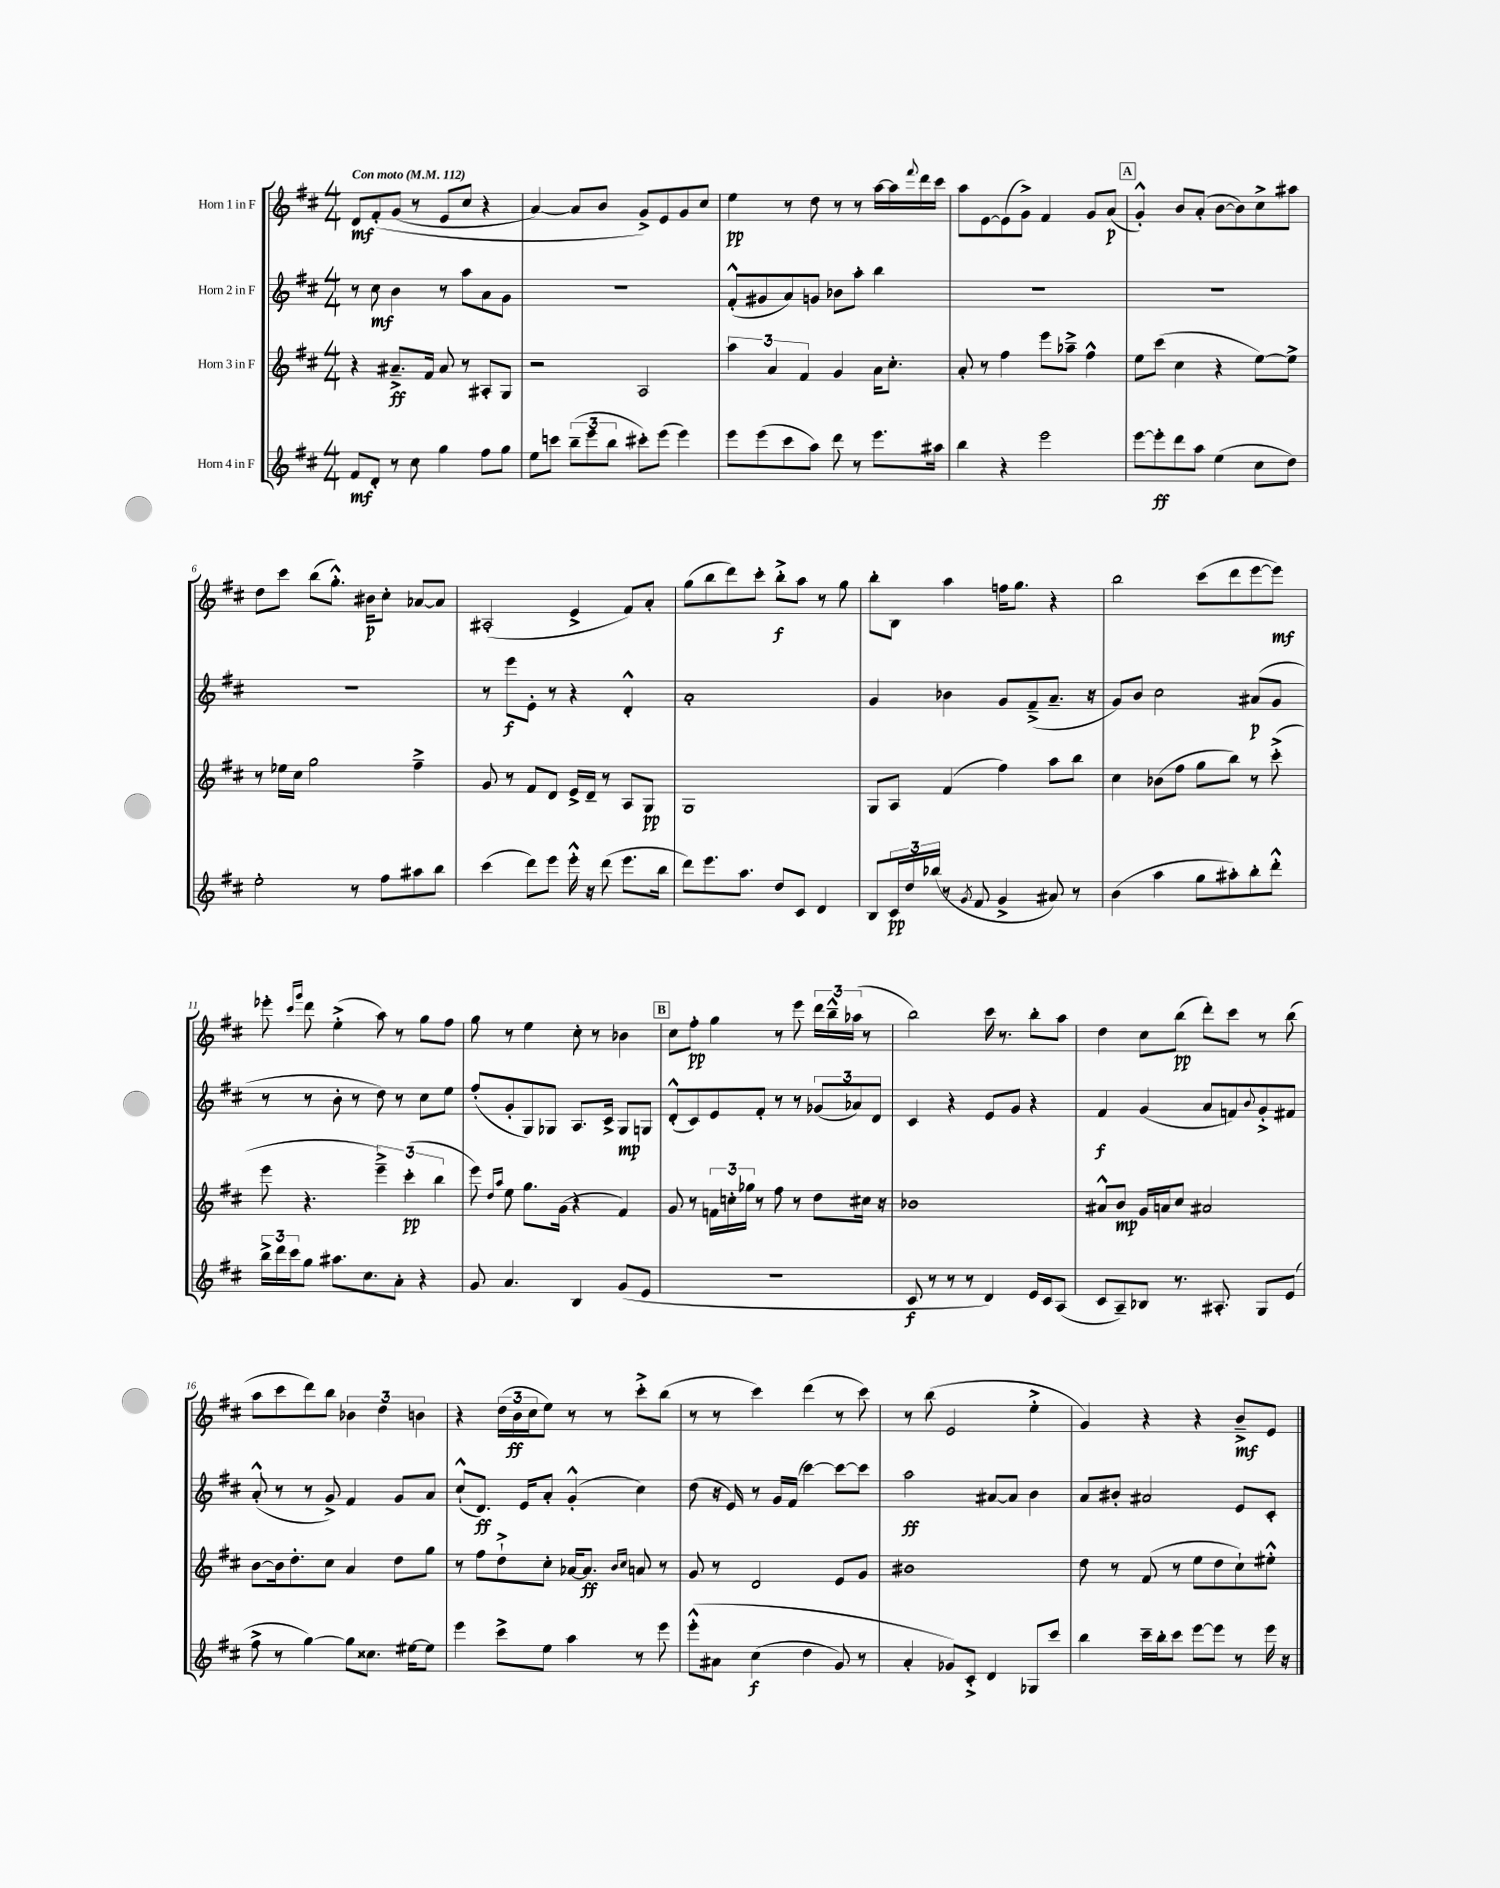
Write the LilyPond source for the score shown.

<<
\new StaffGroup <<
\new Staff = "s0" \with { instrumentName = "Horn 1 in F" } {
    \clef treble \key d \major \numericTimeSignature \time 4/4 \tempo "Con moto" 4 = 112
    d'8\mf fis'8-.\( g'8( r8 e'8 cis''8 r4 |
    a'4~) a'8 b'8 g'8->\) e'8 g'8 cis''8 |
    e''4\pp r8 d''8 r8 r8 a''16~ a''16 \appoggiatura { fis'''8 } d'''16 cis'''16 |
    a''8 e'8~ e'8( g'8->) fis'4 g'8 a'8\p( |
    \mark \markup { \box "A" } g'4-.-^) b'8 a'8-.( b'8~ b'8) cis''8-> ais''8 |
    d''8 cis'''8 b''8( g''8.-.-^) bis'16\p cis''8-. aes'8~ aes'8 |
    ais2-.( e'4-> fis'8) a'8-. |
    g''8( b''8 d'''8) cis'''8-. b''8-.->\f a''8 r8 g''8 |
    b''8-. b8 a''4 f''16 g''8. r4 |
    b''2 cis'''8( d'''8 e'''8~ e'''8\mf) |
    ees'''8-. \grace { cis'''16 g'''16 } d'''8 e''4-.->( a''8) r8 g''8 fis''8 |
    g''8 r8 e''4 cis''8-. r8 bes'4 |
    \mark \markup { \box "B" } cis''8 fis''8-.\pp g''4 r8 e'''8 \tuplet 3/2 { d'''16 b''16---^ aes''16( } r8 |
    b''2) cis'''16 r8. b''8-. a''8 |
    d''4 cis''8 b''8\pp( d'''8-.) cis'''8 r8 b''8( |
    a''8 cis'''8 d'''8) b''8 \tuplet 3/2 { bes'4 d''4 b'4 } |
    r4 \tuplet 3/2 { d''16( b'16\ff cis''16 } e''8) r8 r8 cis'''8-.-> b''8( |
    r8 r8 cis'''4) d'''4( r8 cis'''8) |
    r8 b''8( e'2 e''4-.-> |
    g'4) r4 r4 b'8--->\mf e'8 \bar "|." |
}
\new Staff = "s1" \with { instrumentName = "Horn 2 in F" } {
    \clef treble \key d \major \numericTimeSignature \time 4/4
    r8 cis''8\mf b'4 r8 a''8 a'8 g'8 |
    R1 |
    fis'8-.-^( gis'8 a'8) g'8 bes'8 a''8-. b''4 |
    R1 |
    \mark \markup { \box "A" } R1 |
    R1 |
    r8 e'''8\f e'8-. r8 r4 d'4-.-^ |
    a'1-. |
    g'4 bes'4 g'8 fis'8--->( a'8.-- r16 |
    g'8) b'8 cis''2 ais'8\p( g'8 |
    r8 r8 b'8-. r8 d''8) r8 cis''8 e''8 |
    fis''8-.( g'8-. g8) ges8 a8. cis'16-> ges8\mp g8 |
    \mark \markup { \box "B" } d'8-.-^( cis'8) e'8 fis'8-. r8 r8 \tuplet 3/2 { ges'8( aes'8) d'8 } |
    cis'4 r4 e'8 g'8 r4 |
    fis'4\f g'4( a'8 f'8) \appoggiatura { b'8 } g'8-.-> fis'8 |
    a'8-.-^( r8 r8 g'8->) fis'4 g'8 a'8 |
    cis''8-!-^( d'8.\ff) e'16 a'8-. g'4-.-^( cis''4) |
    d''8( r16 e'16) r8 g'16 fis'16( cis'''4~) cis'''8~ cis'''8 |
    a''2\ff ais'8~ ais'8 b'4 |
    a'8 bis'8-. ais'2 e'8 cis'8-. \bar "|." |
}
\new Staff = "s2" \with { instrumentName = "Horn 3 in F" } {
    \clef treble \key d \major \numericTimeSignature \time 4/4
    r4 ais'8.--->\ff fis'16 ais'8 r8 ais8-. g8 |
    r2 a2 |
    \tuplet 3/2 { a''4 a'4 fis'4 } g'4 a'16 cis''8.-. |
    a'8-. r8 fis''4 e'''8 aes''8---> fis''4-^ |
    \mark \markup { \box "A" } e''8 cis'''8( cis''4 r4 e''8~) e''8-> |
    r8 ees''16 cis''16 g''2 fis''4---> |
    g'8 r8 fis'8 d'8 e'16-> d'16-- r8 a8 g8\pp |
    g1 |
    g8 a8 fis'4( fis''4) a''8 b''8 |
    cis''4 bes'8( fis''8 g''8 b''8) r8 cis'''8-.->( |
    e'''8 r4. \tuplet 3/2 { e'''4--->) cis'''4-.\pp( b''4 } |
    e'''8) \grace { d''16 a''16 } e''8 g''8. g'16( r4 fis'4) |
    \mark \markup { \box "B" } g'8 r8 \tuplet 3/2 { f'16 c''16-. ges''16 } r8 fis''8 r8 d''8 cis''16 r16 |
    bes'1 |
    ais'8-^ b'8\mp g'16 a'16 cis''8 ais'2 |
    b'8~ b'16 d''8.-. cis''8 a'4 d''8 g''8 |
    r8 fis''8 d''8-!-> cis''8-. aes'16~ aes'8.\ff \grace { b'16 cis''16 } a'8 r8 |
    g'8 r8 d'2 e'8 g'8 |
    bis'1 |
    d''8 r8 fis'8( r8 e''8 d''8 cis''8-!) eis''8-.-^ \bar "|." |
}
\new Staff = "s3" \with { instrumentName = "Horn 4 in F" } {
    \clef treble \key d \major \numericTimeSignature \time 4/4
    fis'8\mf d'8-. r8 cis''8 g''4 fis''8 g''8 |
    e''8 c'''8 \tuplet 3/2 { b''8--( e'''8 b''8 } cis'''8-.) e'''8( e'''4) |
    e'''8 e'''8( cis'''8 a''8) d'''8 r8 e'''8. ais''16 |
    b''4 r4 e'''2 |
    \mark \markup { \box "A" } e'''8~ e'''8-.\ff d'''8 a''8 e''4( cis''8 d''8) |
    e''2-. r8 fis''8 ais''8 b''8 |
    cis'''4( d'''8) e'''8 e'''16-.-^ r16 d'''8( e'''8. b''16 |
    d'''8) e'''8. a''8. d''8 cis'8 d'4 |
    b8 \tuplet 3/2 { cis'16\pp d''16 bes''16( } r8 \acciaccatura { g'8 } fis'8 g'4-> ais'8) r8 |
    b'4( a''4 g''8 ais''8-.) b''8-. d'''8-.-^ |
    \tuplet 3/2 { b''16-> d'''16 cis'''16 } g''8 ais''8. cis''8. a'8-. r4 |
    g'8 a'4. b4 g'8( e'8 |
    \mark \markup { \box "B" } R1 |
    cis'8\f r8 r8 r8 d'4) e'16 cis'16 a8( |
    cis'8 a8--) bes8 r8. ais8.-. g8 e'8( |
    fis''8-> r8 g''4~) g''8 cisis''8. eis''16~ eis''8 |
    e'''4 cis'''8-> e''8 a''4 r8 e'''8 |
    e'''8-.-^\( ais'8 cis''4\f( d''4 g'8) r8 |
    a'4-. ges'8\) cis'8-.-> d'4 ges8 cis'''8 |
    b''4 cis'''16-- b''16-. cis'''8 e'''8~ e'''8 r8 e'''16 r16 \bar "|." |
}
>>
>>
